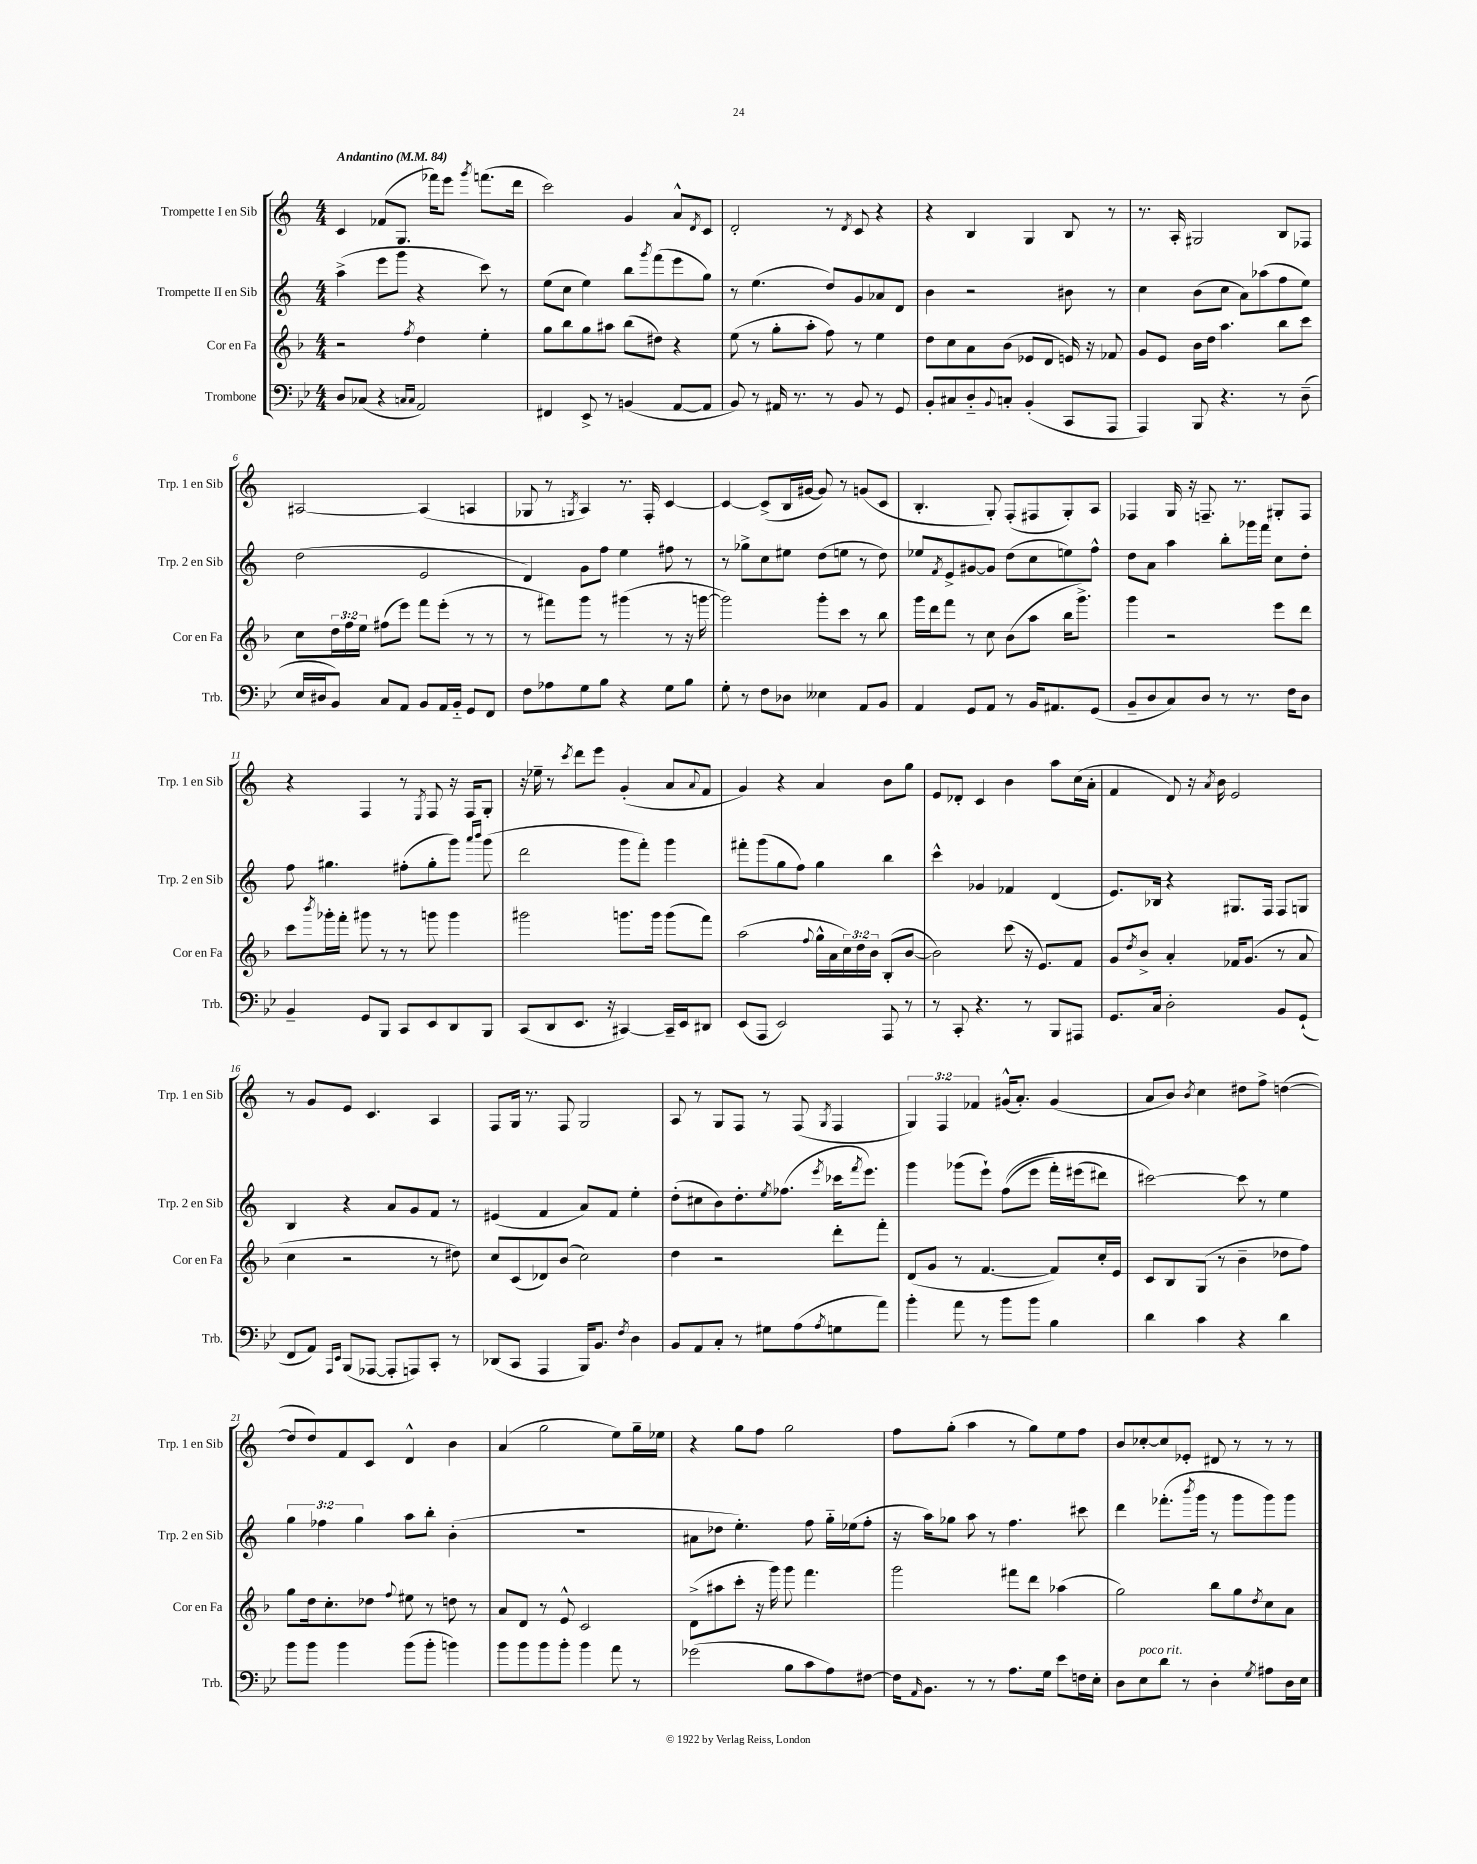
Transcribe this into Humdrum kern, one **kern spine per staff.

**kern	**kern	**kern	**kern
*part4	*part3	*part2	*part1
*staff4	*staff3	*staff2	*staff1
*I"Trombone	*I"Cor en Fa	*I"Trompette II en Sib	*I"Trompette I en Sib
*I'Trb.	*I'Cor en Fa	*I'Trp. 2 en Sib	*I'Trp. 1 en Sib
*clefF4	*clefG2	*clefG2	*clefG2
*k[b-e-]	*k[b-]	*k[]	*k[]
*M4/4	*M4/4	*M4/4	*M4/4
*MM84	*MM84	*MM84	*MM84
=1	=1	=1	=1
!	!	!	!LO:TX:a:B:t=Andantino
8D/L	2r	(4aa^\	4c/
(8C-X/J	.	.	.
4r	.	8eee\L	(8f-X/L
.	.	8ggg\J	8.G/J
16qqCn/LL	.	.	.
16qqC/JJ	8qff/	.	.
2AA/)	4dd\	4r	.
.	.	.	16fff-X\KL)
.	.	.	8eee\J
.	.	.	8qggg/
.	4ee'\	8ccc\)	(8.fffn\L
.	.	8r	.
.	.	.	16ddd\Jk
=2	=2	=2	=2
4FF#X/	8gg\L	(8ee\L	2ccc\)
.	8bb-\	8cc\J	.
8EE-^/	8gg\	4ee\)	.
8r	8aa#X\J	.	.
(4BBn/	(8bb-\L	8bb\L	4g/
.	.	8qggg/	.
.	8dd#X\J)	(8fff\	.
[8AA/L	4r	8eee\	8a^^/L
.	.	.	8qd/
8AA/J]	.	8gg\J)	8c/J
=3	=3	=3	=3
8BB-/)	(8ee\	8r	2d'/
8r	8r	(4.ee\	.
16AA#X/	8gg'\L	.	.
8.r	.	.	.
.	8aa'\J	.	.
8r	8ff\)	8dd/L)	8r
.	.	.	8qd/
8BB-/	8r	8g/	8c/
8r	4ee\	8a-X/	4r
8GG/	.	8d/J	.
=4	=4	=4	=4
8BB-'/L	8dd\L	4b\	4r
8C#X/	8cc\	.	.
8D/	8a\	2r	4B/
8qqBB-/	.	.	.
8Cn'/J	(8b-\J	.	.
(4BB-'/	8e-X/L	.	4G/
.	8d/J	.	.
8CC/L	16en/)	8b#X\	8B/
.	16r	.	.
8AAA/J	8f-X/	8r	8r
=5	=5	=5	=5
4AAA/)	8g/L	4cc\	8.r
.	8e/J	.	.
.	.	.	16A'/
8BBB-/	16b-\LL	(8b\L	2G#X/
.	16dd\JJ	.	.
4.r	4.aa\	8cc\J	.
.	.	8a\L)	.
.	.	(8aa-X\	.
8r	8bb-\L	8ff\	8B/L
(8D~\	8ccc\J	8ee\J)	8F-X/J
!!LO:LB:g=z
=6	=6	=6	=6
16E-/LL	8cc\L	(2dd\	[2A#X/
16D#X/J	.	.	.
8BB-/J)	24dd\L	.	.
.	24ff\	.	.
.	24ee\JJ	.	.
8C/L	(8ff#X\L	.	.
8AA/J	8eee\J)	.	.
8BB-/L	8fff\L	2e/	(4A#/]
16AA/L	(8eee'\J	.	.
16BB-/JJ	.	.	.
8GG/L	8r	.	4An/
8FF/J	8r	.	.
=7	=7	=7	=7
8F\L	8r	4d/)	8G-X/
8A-X\	8fff#X\L)	.	8r
.	.	.	8qGn/
8G\	8ggg\J	8g\L	4A/)
8B-\J	8r	8ff\J	.
4r	(4ggg#X\	4ee\	8.r
.	.	.	16F'/
8G\L	8r	8ff#X\	[4c/
8B-\J	16r	8r	.
.	[16gggn\	.	.
=8	=8	=8	=8
8G'\	2ggg\])	8r	4c/_
8r	.	8gg-X^\L	.
8F\L	.	8cc\	(8c^/L]
8D-X\J	.	8ee#X\J	16B/L
.	.	.	[16g#X/JJ
4E--X\	8ggg'\L	(8dd\L	8g#/])
.	8ccc\J	8een\J	8r
8AA/L	8r	8r	(8gn/L
8BB-/J	8bb-\	8dd\)	8c/J
=9	=9	=9	=9
4AA/	16ggg\LL	8ee-X/L	4.B'/
.	16ddd\J	.	.
.	.	8qf/	.
.	8fff\J	8e^/	.
8GG/L	8r	[8g#X/	.
8AA/J	8cc\	8g#/J]	8G'/)
8r	(8b-\L	(8dd\L	(8F'/L
16BB-/KL	8aa\J	8cc\	8F#X/
8.AA#X/	.	.	.
.	16bb-\KL	8een\)	8G'/)
.	8.ggg^\J)	.	.
(8GG/J	.	8ff^^\J	8A/J
=10	=10	=10	=10
8BB-~/L	4ggg\	8dd\L	4F-X/
8D/	.	8a\J	.
8C/)	2r	4aa\	16G/
.	.	.	16r
8D/J	.	.	8.Fn~/
8r	.	8bb'\L	.
.	.	.	8.r
8.r	.	16ggg-X\L	.
.	.	16fff\JJ	.
.	8eee\L	8cc\L	8G#X'/L
16F\KL	.	.	.
8D\J	8ddd\J	8dd'\J	8F/J
!!LO:LB:g=z
=11	=11	=11	=11
4BB-~/	8ccc\L	8ff\	4r
.	8qbbb-/	.	.
.	16ggg-X'\L	4.gg#X\	.
.	16fff'\JJ	.	.
8GG/L	8ggg#X\	.	4F/
8BBB-/J	8r	.	.
8CC/L	8r	(8ff#X'\L	8r
.	.	.	8qE/
8EE-/	8gggn\	8gg#'\	8F/
8DD/	4ggg\	8ggg\J)	16r
.	.	.	16F/KL
.	.	16qqaaa/LL	.
.	.	16qqbbb/JJ	.
8BBB-/J	.	(8ggg\	8G'/J
=12	=12	=12	=12
(8CC/L	2ggg#X\	2ddd\	16r
.	.	.	16ee-X~\
8DD/	.	.	8r
.	.	.	8qccc/
8.EE-/J	.	.	8ddd\L
.	.	.	8eee\J
16r	.	.	.
[4CC#X/)	8.gggn\L	8ggg\L	(4g'/
.	.	8fff'\J)	.
.	16ggg\Jk	.	.
16CC#~/LL]	(8ggg\L	4ggg\	8a/L
16EE-/J	.	.	.
.	.	.	8qqa/
8DD#X/J	8fff\J)	.	8f/J
=13	=13	=13	=13
(8EE-/L	(2aa\	8fff#X'\L	4g/)
8AAA/J	.	(8ggg\	.
2EE-/)	.	8gg\	4r
.	.	8ff\J)	.
.	8qqff/	.	.
.	16gg^^\LL	4gg\	4a/
.	16a\	.	.
.	24cc\)	.	.
.	24dd\	.	.
.	24b-\JJ	.	.
8AAA/	(8B-'/L	4bb\	8b\L
8r	[8b-/J	.	8gg\J
=14	=14	=14	=14
8r	2b-\])	4ccc^^\	8e/L
8CC'/	.	.	8d-X'/J
4.r	.	4g-X/	4c/
.	(8ccc\	4f-X/	4b\
8r	16r	.	.
.	8.e/L)	.	.
8BBB-/L	.	(4d/	8aa\L
8AAA#X/J	8f/J	.	(16cc\L
.	.	.	16a'\JJ
=15	=15	=15	=15
8.GG/L	8g/L	8.e/L)	4f/
.	8qdd/	.	.
.	8b-^/J	.	.
16C/Jk	.	16B-X/Jk	.
2D'\	4a'/	4r	8d/)
.	.	.	16r
.	.	.	8qa/
.	.	.	16b\
.	16f-X/KL	8.G#X/L	2e/
.	(8.g/J	.	.
.	.	16F/Jk	.
8BB-/L	8r	8F/L	.
(8GG`/J	8a/	8Gn/J	.
!!LO:LB:g=z
=16	=16	=16	=16
8FF/L	4cc\	4B/	8r
8AA/J)	.	.	8g/L
16qqAAA/LL	.	.	.
16qqEE-/JJ	.	.	.
(8BBB-/L	2r	4r	8e/J
[8AAA-X/J	.	.	4.c/
8AAA-'/L]	.	8a/L	.
8AAAn/)	.	8g/	.
8CC'/J	8r	8f/J	4A/
8r	8dd#X\)	8r	.
=17	=17	=17	=17
(8DD-X/L	8cc/L	(4e#X/	8F/L
8CC/J	(8c/	.	16G/Jk
.	.	.	8.r
4AAA/	8d-X/)	4f/	.
.	(8b-/J	.	8F/
16BBB-/KL)	2cc\)	8a/L)	2G/
8.BB-/J	.	.	.
.	.	8f/J	.
8qF/	.	.	.
4D\	.	4ee'\	.
=18	=18	=18	=18
8BB-/L	4dd\	(8dd'\L	8A/
8AA/	.	8cc#X\	8r
8C'/J	2r	8b\)	8G/L
8r	.	8.dd'\	8F/J
8G#X\L	.	.	8r
.	.	8qee/	.
.	.	(8.ff-X\J	.
(8A\	.	.	(8F/
8qA/	.	8qeee/	8qG/
8Gn\	8ddd'\L	16ccc-X\KL	4F/
.	.	8qfff/	.
.	.	8.eee\J)	.
8a\J)	8fff'\J	.	.
=19	=19	=19	=19
4b-'\	(8d/L	4ggg\	6G/)
.	8g/J	.	.
.	.	.	6F/
8a\	8r	(8ggg-X\L	.
.	.	.	6f-X/
8r	[4.f/	8eee`\J)	.
8b-\L	.	((8ff\L	(16g#X^^/KL
.	.	.	8.a'/J)
8b-\J	.	8eee\J	.
4B-\	8f/L])	16fff'\LL)	(4g#/
.	.	(16eee#X\J	.
.	16cc'/L	8ddd#X\J)	.
.	16e/JJ	.	.
=20	=20	=20	=20
4d\	8c/L	[2ccc#X\)	8a/L
.	8B-/	.	8b/J)
.	.	.	8qb/
4c\	(8G/J	.	4cc\
.	8r	.	.
4r	4b-~\	8ccc#\]	8dd#X\L
.	.	8r	8ff^\J
4d\	8dd-X\L	4ee\	([4ddn\
.	8ff\J)	.	.
!!LO:LB:g=z
=21	=21	=21	=21
8b-\L	8gg\L	6gg\	8dd/L]
8b-\J	16dd\k	.	8dd/)
.	.	6ff-X\	.
.	8.cc'\	.	.
4b-\	.	.	8f/
.	.	6gg\	.
.	8dd-X\J	.	8c/J
.	8qqff/	.	.
(8b-\L	8ee#X\	8aa\L	4d^^/
8b-'\J	8r	8bb'\J	.
4bn\)	8ddn\	(4b'\	4b\
.	8r	.	.
=22	=22	=22	=22
8b-\L	8a/L	1r	(4a/
8b-\	8d/J	.	.
8b-\	8r	.	2gg\
8b-'\J	8e^^/	.	.
4b-\	2c/	.	.
8a\	.	.	8ee\L)
8r	.	.	16gg~\L
.	.	.	16ee-X\JJ
=23	=23	=23	=23
(2g-X\	(8d^\L	8a#X\L	4r
.	8aa#X\	8dd-X\J	.
.	8ccc'\J	4.ee'\)	8gg\L
.	16r	.	8ff\J
.	16ggg\)	.	.
8B-\L	8ggg\	.	2gg\
8c\	4.fff\	8ff\	.
8A\)	.	16gg\LL	.
.	.	(16ee-X\J	.
[8F#X\J	.	8ff'\J	.
=24	=24	=24	=24
16F#\KL]	2ggg\	16r	8ff\L
16qqAA/	.	.	.
8.BB-\J	.	16aa\KL)	.
.	.	8gg-X\J	(8gg'\J
8r	.	8aa\	4aa\
8r	.	8r	.
8.A\L	8fff#X\L	4.ff\	8r
.	8ddd\J	.	8gg\L)
16G\Jk	.	.	.
8e-\L	(4aa-X\	.	8ee\
16Fn\L	.	8ccc#X\	8ff\J
16E-'\JJ	.	.	.
=25	=25	=25	=25
8D\L	2gg\)	4ddd\	8b/L
!LO:TX:a:i:t=poco rit.	!	!	!
8E-\	.	.	[8cc-X'/
8d\J	.	(8.fff-X'\L	8cc-/]
8r	.	.	8e-X'/J
.	.	8qbbb/	.
.	.	16ggg\Jk	.
4D'\	8bb-\L	8r	8d#X/
.	8gg\	8ggg\L	8r
8qG/	8qdd/	.	.
8A#X\L	8cc\	8ggg\)	8r
16D\L	8a\J	8ggg\J	8r
16E-\JJ	.	.	.
==	==	==	==
*-	*-	*-	*-
